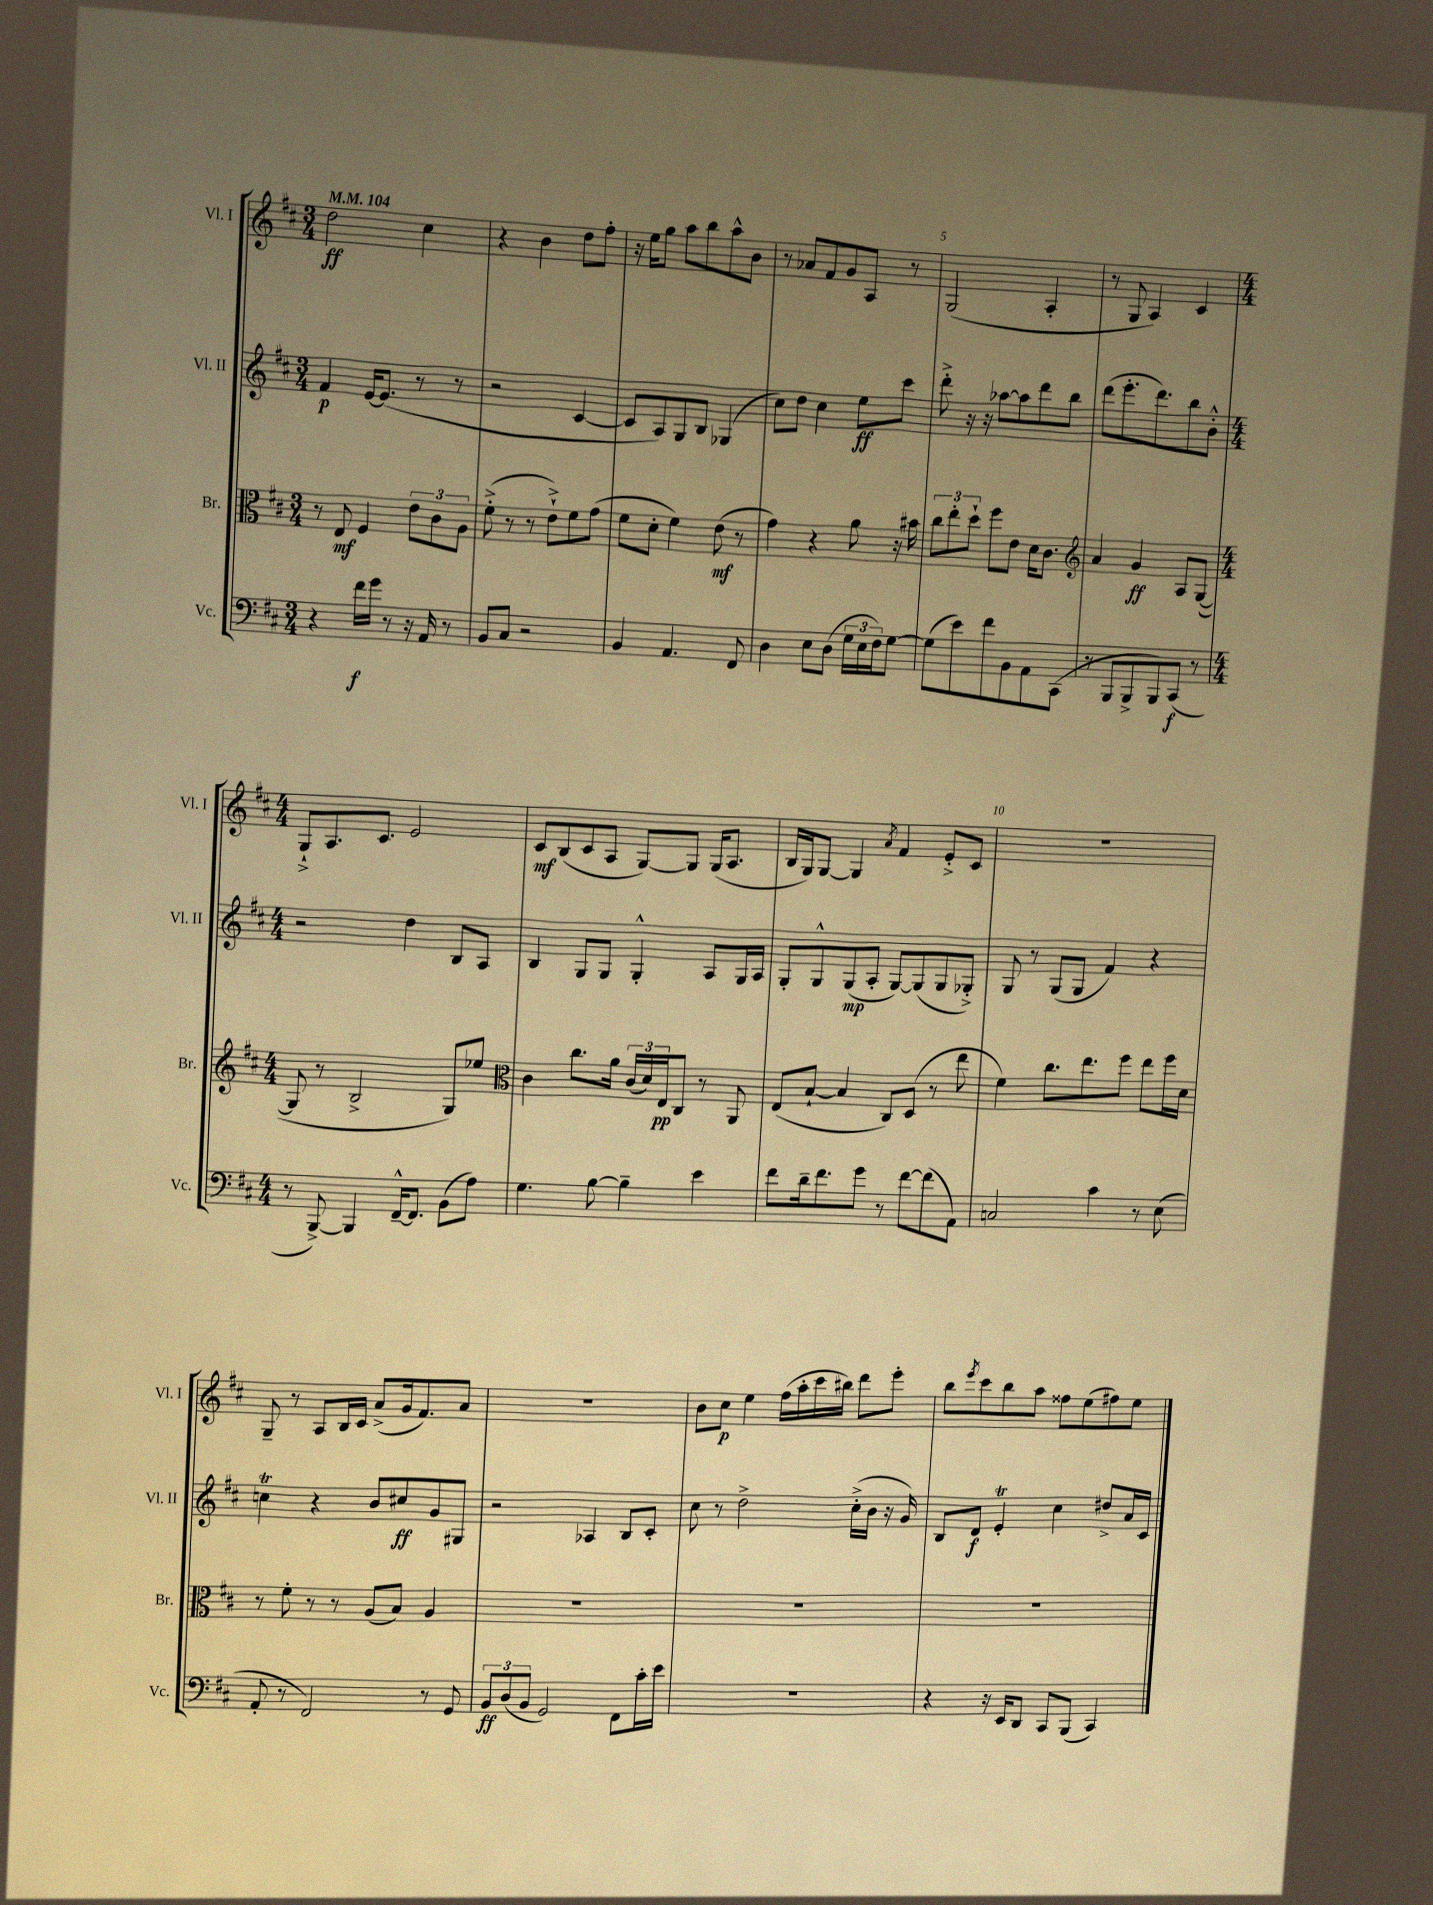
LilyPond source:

<<
\new StaffGroup <<
\new Staff = "s0" \with { instrumentName = "Vl. I" shortInstrumentName = "Vl. I" } {
    \clef treble \key d \major \numericTimeSignature \time 3/4 \tempo 4 = 104
    d''2\ff cis''4 |
    r4 b'4 d''8 fis''8-. |
    r16 e''16 g''8 a''8 b''8 a''8-^ b'8 |
    r8 aes'8 fis'8 g'8 a8 r8 |
    g2( a4-. |
    r8 g8 a4) cis'4 |
    \numericTimeSignature \time 4/4 g8-!-> a8. cis'8. e'2 |
    cis'8\mf b8( cis'8 a8 g8~) g8 g16( a8. |
    b16 g16) g8~ g4 \acciaccatura { a'8 } fis'4 e'8-.-> cis'8 |
    R1 |
    g8-- r8 a8 b16 cis'16 a'8->( g'16 fis'8.) a'8 |
    R1 |
    b'8 cis''8\p e''4 fis''16( a''16-. cis'''16 bis''16) d'''8 e'''8-. |
    b''8 \acciaccatura { e'''8 } cis'''8 b''8 a''8 fisis''8 e''8( fis''8) e''8 \bar "|." |
}
\new Staff = "s1" \with { instrumentName = "Vl. II" shortInstrumentName = "Vl. II" } {
    \clef treble \key d \major \numericTimeSignature \time 3/4
    fis'4\p e'16~ e'8.( r8 r8 |
    r2 cis'4~ |
    cis'8 a8) g8 b8 ges4( |
    cis''8) d''8 cis''4 e''8\ff cis'''8 |
    d'''8-.-> r16 r16 aes''8~ aes''8 d'''8 b''8 |
    d'''8( e'''8.-. d'''8.) b''8 b'8-.-^ |
    \numericTimeSignature \time 4/4 r2 d''4 b8 a8 |
    b4 g8 g8 g4-.-^ a8 g16 a16 |
    g8-. g8-^ g8\mp( a8-. g8~) g8( g8 ges8-.->) |
    g8 r8 g8( g8 fis'4) r4 |
    c''4\trill r4 b'8 cis''8\ff g'8 gis8 |
    r2 aes4 b8 cis'8-. |
    cis''8 r8 d''2-> cis''16-.->( b'16 r16 g'16) |
    b8 d'8\f e'4-.\trill cis''4 dis''8-> a'16 cis'16 \bar "|." |
}
\new Staff = "s2" \with { instrumentName = "Br." shortInstrumentName = "Br." } {
    \clef alto \key d \major \numericTimeSignature \time 3/4
    r8 e8\mf fis4 \tuplet 3/2 { e'8 cis'8 a8 } |
    fis'8-.->( r8 r8 e'8-!->) fis'8 g'8( |
    fis'8 d'8-. fis'4) e'8\mf( r8 |
    g'4) r4 a'8 r16 bis'16 |
    \tuplet 3/2 { cis''8 e''8-. d''8-! } fis''8 e'8 d'16 cis'8. |
    \clef treble a'4 g'4\ff a8 g8~( |
    \numericTimeSignature \time 4/4 g8 r8 b2-> g8) ees''8 |
    \clef alto cis'4 cis''8. a'16 \tuplet 3/2 { cis'16( d'16) e16\pp } cis8 r8 a,8 |
    e8( b8~-! b4 cis8) d8( r8 e''8 |
    fis'4) cis''8. e''8. fis''8 e''8 fis''16 d'16 |
    r8 fis'8-. r8 r8 a8( b8) a4 |
    R1 |
    R1 |
    R1 \bar "|." |
}
\new Staff = "s3" \with { instrumentName = "Vc." shortInstrumentName = "Vc." } {
    \clef bass \key d \major \numericTimeSignature \time 3/4
    r4 fis'16\f g'16 r8 r16 a,16 r8 |
    b,8 cis8 r2 |
    b,4 a,4. fis,8 |
    d4 e8 d8( \tuplet 3/2 { g16 e16 fis16) } g8~ |
    g8( e'8) fis'8 b,8 a,8 cis,8( |
    r8 b,,8 b,,8-> b,,8) cis,8\f( r8 |
    \numericTimeSignature \time 4/4 r8 b,,8~->) b,,4 fis,16~---^ fis,8. b,8( a8) |
    g4. b8~ b4-- e'4 |
    fis'8 d'16-- fis'8. g'8 r8 fis'8~ fis'8( a,8) |
    c2 cis'4 r8 e8( |
    a,8-. r8 fis,2) r8 g,8 |
    \tuplet 3/2 { b,8\ff d8( b,8 } g,2) fis,8 cis'16-. e'16 |
    R1 |
    r4 r16 e,16 d,8 cis,8 b,,8( cis,4) \bar "|." |
}
>>
>>
\layout { \context { \Score \override BarNumber.break-visibility = ##(#f #t #t) barNumberVisibility = #(every-nth-bar-number-visible 5) } }
